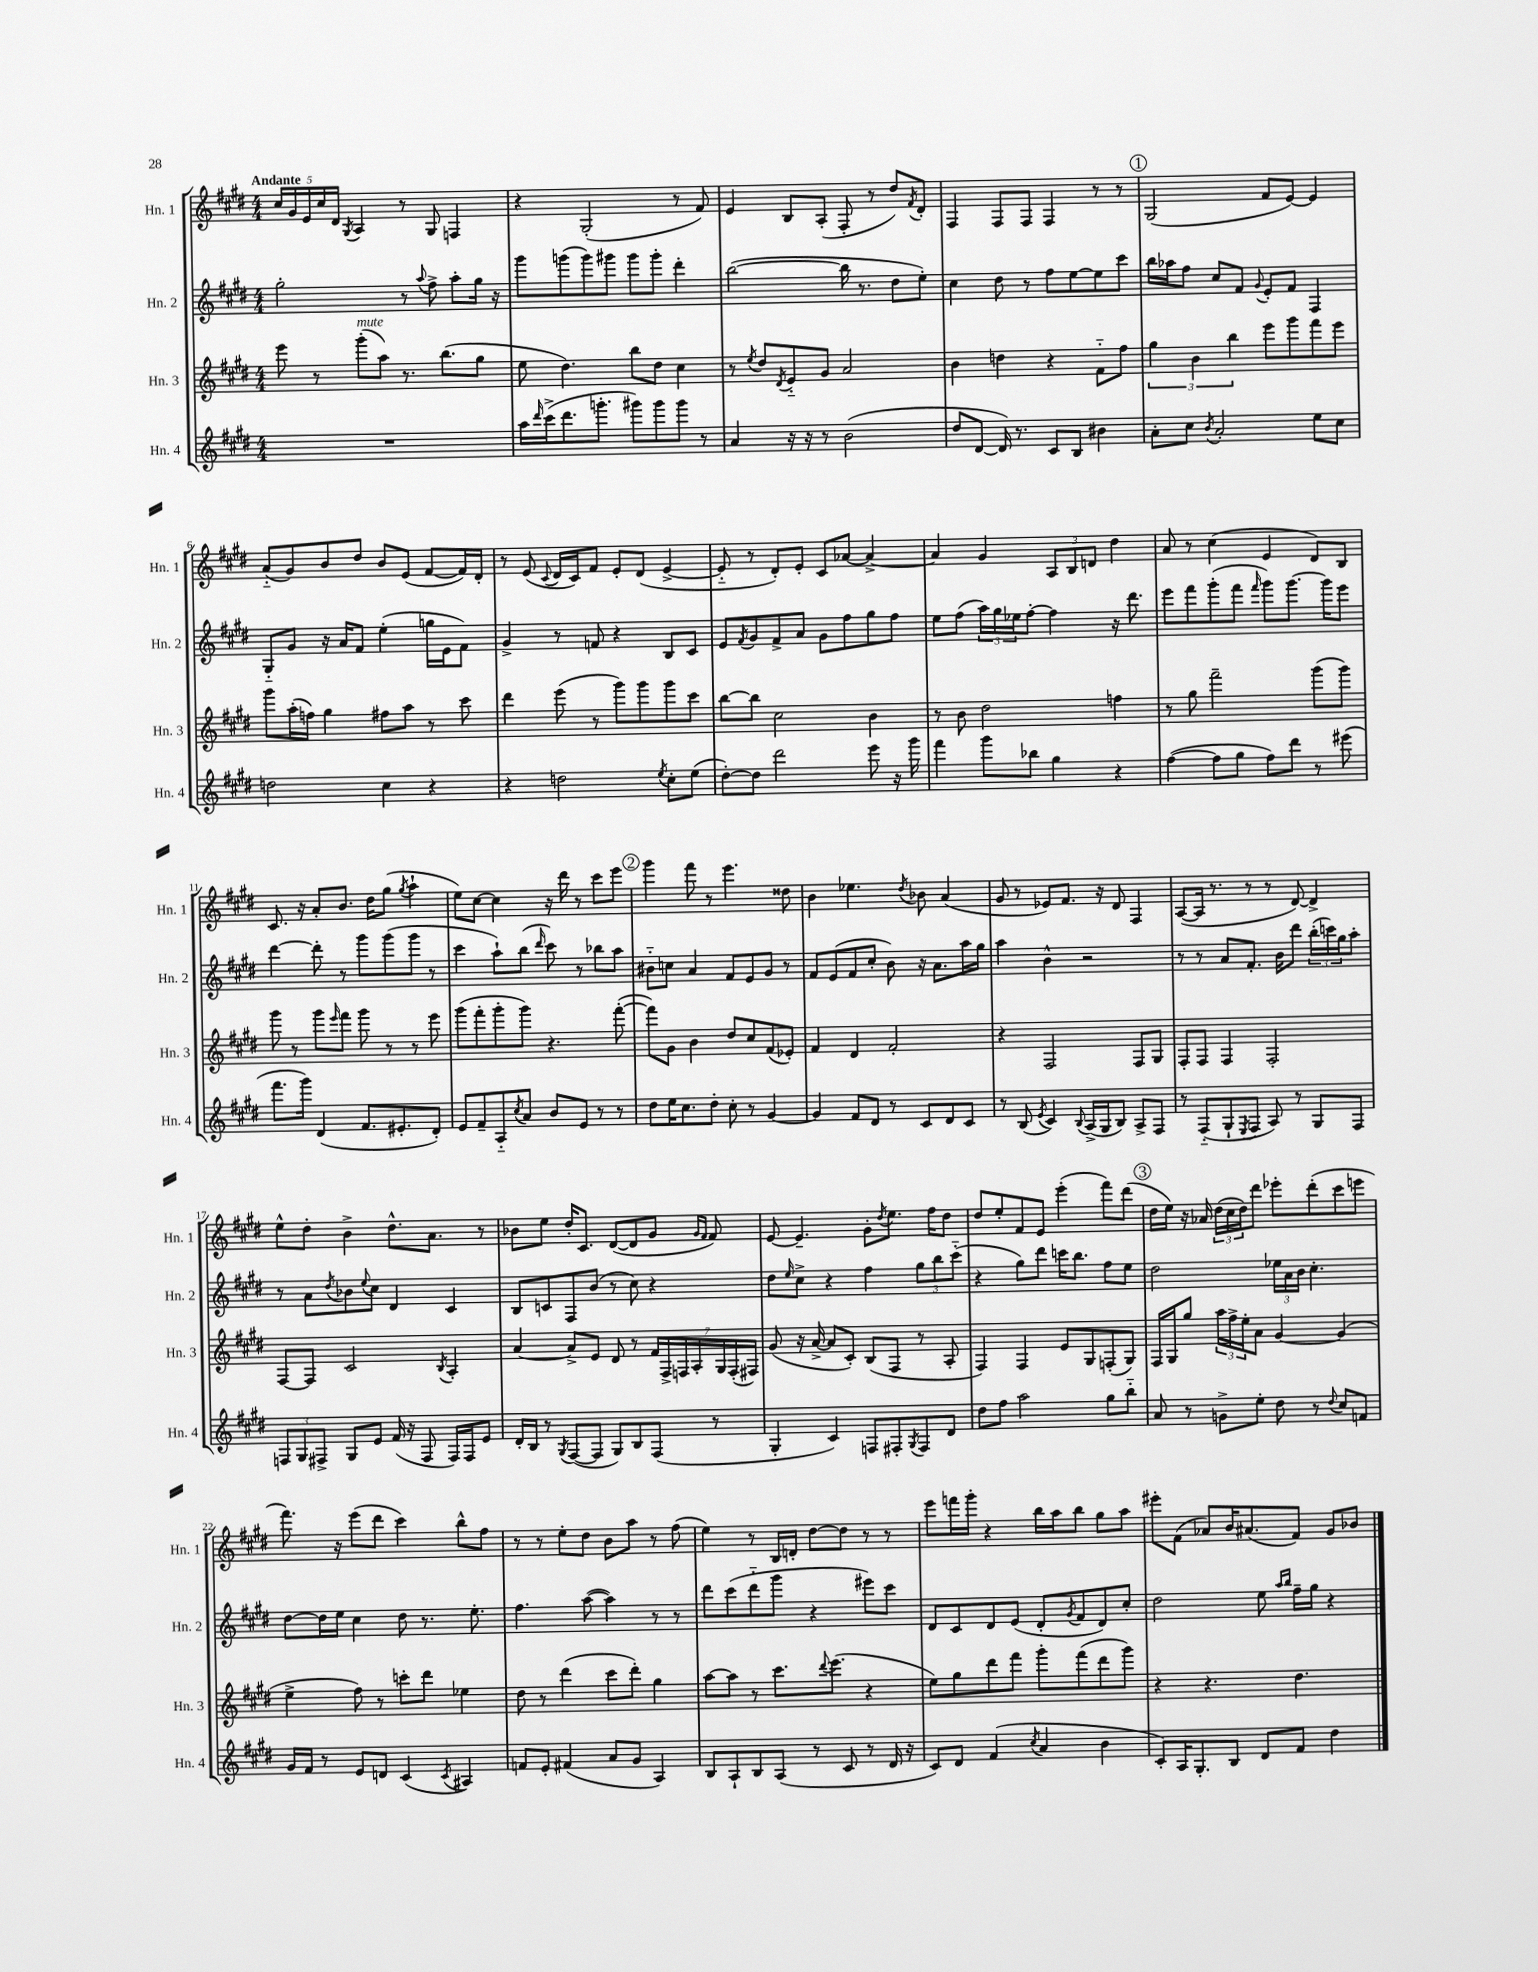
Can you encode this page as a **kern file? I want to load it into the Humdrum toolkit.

**kern	**kern	**kern	**kern
*staff4	*staff3	*staff2	*staff1
*clefG2	*clefG2	*clefG2	*clefG2
*k[f#c#g#d#]	*k[f#c#g#d#]	*k[f#c#g#d#]	*k[f#c#g#d#]
*M4/4	*M4/4	*M4/4	*M4/4
1r	8eee\	2gg#'\	20cc#/LL
.	.	.	20g#/
.	.	.	20e/
.	8r	.	.
.	.	.	20cc#/
.	.	.	20d#/JJ
.	.	.	8qG#/
.	(8ggg#'\L	.	4A/
.	8aa\J)	.	.
.	8.r	8r	8r
.	.	8qqaa/	.
.	.	8ff#^\	8G#/
.	(8.bb\L	.	.
.	.	8aa'\L	4F/
.	8gg#\J	16gg#\Jk	.
.	.	16r	.
=	=	=	=
16aa\LL	8ee\	8ggg#\L	4r
16qqddd#/	.	.	.
(16ccc#^\J	.	.	.
8.ddd#\	4.dd#\)	(8ggg\	.
.	.	8ggg\)	(2G#'/
8.ggg'\J	.	.	.
.	.	8ggg#\J	.
8ggg#\L)	8bb\L	8ggg#\L	.
8ggg#\	8dd#\J	8ggg#'\J	.
8ggg#\J	4cc#\	4ddd#'\	8r
8r	.	.	8f#/)
=	=	=	=
4a/	8r	([2bb\	4e/
.	8qee/	.	.
.	8dd#/L	.	.
.	8qd#/	.	.
16r	8e'~/	.	8B/L
16r	.	.	.
8r	8g#/J	.	(8A'/J
(2b\	2a/	16bb\]	8F#'/
.	.	8.r	.
.	.	.	8r
.	.	8dd#\L	8dd#/L)
.	.	.	8qf#/
.	.	8ee'\J)	8d#'/J
=	=	=	=
8dd#/L	4b\	4cc#\	4F#/
[8d#/J	.	.	.
16d#/])	4dd\	8dd#\	8F#/L
8.r	.	.	.
.	.	8r	8F#/J
8c#/L	4r	8ff#\L	4F#/
8B/J	.	[8ee\	.
4b#\	8f#'~\L	8ee\]	8r
.	8ff#\J	8ccc#\J	8r
=	=	=	=
8a'\L	6gg#\	16bb\LL	(2G#/
.	.	16aa-\J	.
8cc#\J	.	8ff#\J	.
.	6b\	.	.
8qb/	.	.	.
2a'/	.	8cc#/L	.
.	6bb\	.	.
.	.	8f#/J	.
.	.	8qqg#/	.
.	8eee\L	8e'/L	8f#/L
.	8ggg#\	8f#/J	[8e/J)
8ee\L	8fff#\	4F#/	4e/]
8cc#\J	8eee\J	.	.
=	=	=	=
2dd\	8ggg#\L	8G#'~/L	(8a'~/L
.	(16aa'\L	8g#/J	8g#/)
.	16ff\JJ)	.	.
.	4gg#\	16r	8b/
.	.	16a/LK	.
.	.	8f#/J	8dd#/J
4cc#\	8ff#\L	(4ee'\	8b/L
.	8aa\J	.	(8e/J
4r	8r	16gg\LL	[8f#/L
.	.	16e\J	.
.	8ccc#\	8f#\J)	16f#/]L)
.	.	.	16d#'/JJ
=	=	=	=
4r	4ddd#\	4g#^/	8r
.	.	.	(8e/
.	.	.	8qqc#/
2dd\	(8eee\	8r	16d#/LL
.	.	.	16c#/J)
.	8r	8f/	8f#/J
.	8ggg#\L)	4r	8e'/L
.	8ggg#\	.	(8d#/J
8qee/	.	.	.
8cc#'\L	8ggg#\	8B/L	[4e^/
(8ee\J	8ccc#\J	8c#/J	.
=	=	=	=
[8dd#'\L)	[8bb\L	8e/L	8e'~/]
.	.	8qf#/	.
8dd#\]J	8bb\]J	8g#/	8r
2ddd#\	2cc#\	8f#^/	8d#'/L)
.	.	8a/J	8e'/J
.	.	8g#\L	8c#/L
.	.	8ff#\	[8a-/J
8eee\	4b\	8gg#\	4a-^/_
16r	.	8ff#\J	.
16ggg#\	.	.	.
=	=	=	=
4fff#\	8r	8ee\L	4a-/]
.	8b\	(8ff#\J	.
8ggg#\L	2dd#\	24aa\LL)	4g#/
.	.	24gg#\	.
.	.	24ee-\J	.
8bb-\J	.	[8ff#'\J	.
4gg#\	.	4ff#\]	12A/L
.	.	.	12B/
.	.	.	12d/J
4r	4ff\	16r	4dd#\
.	.	8.ddd#\	.
=	=	=	=
([4ff#\	8r	8eee\L	8a/
.	8gg#\	8fff#\	8r
8ff#\]L	2fff#~\	(8ggg#'\	(4cc#\
8gg#\J	.	8fff#\J	.
.	.	16qqfff#/	.
8ff#\L)	.	8ggg#\L)	4e/
8ddd#\J	.	[8.ggg#\J	.
8r	(8ggg#\L	.	8d#/L)
.	.	16ggg#\]LK	.
(8eee#\	8ggg#\J)	8eee\J	8B/J
=	=	=	=
8.fff#\L	8ggg#\	[4ddd#\	8.c#/
.	8r	.	.
16ggg#\Jk)	.	.	16r
(4d#/	8ggg#\L	8ddd#'\]	8a'/L
.	16qqeee/	.	.
.	8fff#\J	8r	8.b/J
8.f#/L	8ggg#\	8ggg#\L	.
.	.	.	16dd#\LK
.	8r	(8ggg#\	(8gg#\J
8.e#'/	.	.	.
.	.	.	8qgg#/
.	8r	8ggg#\J	4aa`\
8d#'/J)	8eee\	8r	.
=	=	=	=
8e/L	(8ggg#\L	4ccc#\	8ee\L)
8f#~/	8fff#'\	.	[8cc#\J
8A'~/	8ggg#'\	8aa`\L)	4cc#\]
8qcc#/	.	.	.
8a/J	8ggg#\J)	(8bb\J	.
.	.	16qqddd#/	.
8b/L	4.r	8ccc#\)	16r
.	.	.	16ddd#\
8e/J	.	8r	8r
8r	.	8bb-\L	8ccc#\L
8r	([8fff#'\	8aa\J	8eee\J
=	=	=	=
8dd#\L	8fff#\]L)	8b#'~\L	4ggg#\
16ee\K	8g#\J	8cc\J	.
8.cc#\	.	.	.
.	4b\	4a/	8fff#\
8dd#'\J	.	.	8r
8cc#'\	8dd#/L	8f#/L	4.eee\
8r	8cc#/	8e/	.
[4g#/	(8f#/	8g#/J	.
.	8e-'/J)	8r	8dd##\
=	=	=	=
4g#/]	4f#/	8f#/L	4b\
.	.	(8e/	.
8f#/L	4d#/	8f#/	4.ee-\
8d#/J	.	8cc#'/J	.
8r	2f#'/	8b\)	.
.	.	.	8qdd#/
8c#/L	.	16r	8b-\
.	.	8.a\L	.
8d#/	.	.	(4a/
8c#/J	.	16aa\L	.
.	.	16gg#\JJ	.
=	=	=	=
8r	4r	4aa\	8g#/
(8B/	.	.	8r
8qe/	.	.	.
4c#/)	2F#/	4b^^\	8e-/L)
.	.	.	8.f#/J
8qqB/	.	.	.
(16A^/LL	.	2r	.
16G#/J	.	.	16r
8B/J)	.	.	8d#/
8A^/L	8F#/L	.	4F#/
8F#/J	8G#/J	.	.
=	=	=	=
8r	8F#'/L	8r	([8A/L
(8F#'~/L	8F#/J	8r	16A/]Jk
.	.	.	8.r
8G#`/	4F#/	8a/L	.
8qE/	.	.	.
8F#/J	.	8.f#'/J	8r
8A/)	2F#'/	.	8r
.	.	16b\LK	.
8r	.	8ddd#\J	[8d#/)
8G#/L	.	(24bb'\LL	4d#^/]
.	.	24ccc\)	.
.	.	24gg#\J	.
8F#/J	.	8aa'\J	.
=	=	=	=
12F/L	[8F#/L	8r	8ee^^\L
12G#/	.	.	.
.	8F#/]J	8a\L	8dd#'\J
12F#^/J	.	.	.
.	.	8qdd#/	.
8G#/L	2c#/	8b-\	4b^\
.	.	8qqee/	.
8e/J	.	8cc#\J	.
(16f#/	.	4d#/	8.dd#^^\L
16r	.	.	.
8F#/	.	.	.
.	.	.	8.a\J
.	8qB/	.	.
16F#/LL)	4A'/	4c#/	.
16F#/J	.	.	.
8e/J	.	.	8r
=	=	=	=
16d#'/LL	[4a/	8B/L	8b-\L
16B/JJ	.	.	.
8r	.	8c/	8ee\J
8qG#/	.	.	.
([8F#/L	8a^/]L	8F#/	16dd#'/LK
.	.	.	8.c#/J
8F#/]J	8e/J	(8b/J	.
8G#/L)	8d#/	8r	([8d#/L
8B/	8r	8cc#\)	8d#/]
(8F#/J	28f#/LL	4r	8g#/J
.	28F#^/	.	.
.	28F/	.	.
.	28A'/	.	.
.	.	.	16qqg#/LL
.	.	.	16qqf#/JJ
8r	.	.	8f#/)
.	28G#/	.	.
.	(28F'/	.	.
.	28F#/JJ)	.	.
=	=	=	=
4G#'/	(8g#/	8dd#\L	[8e/
.	.	16qqee/	.
.	16r	8cc#^\J	4.e~/]
.	[16a^/	.	.
4c#/)	8a/]L	4r	.
.	8c#'/J)	.	.
8F/L	(8B/L	4ff#\	8g#'\L
.	.	.	8qdd#/
8F#'/	8F#/J	.	8.ee\J
8qG#/	.	.	.
8F#/	8r	12gg#\L	.
.	.	.	16ff#\LK
.	.	12bb\	.
8d#/J	8A'/	.	8dd#\J
.	.	(12ccc#'~\J	.
=	=	=	=
8dd#\L	4F#/)	4r	8dd#/L
8ff#\J	.	.	8ee'/
2aa\	4F#/	8gg#\L)	8f#/
.	.	8ddd#\J	8e/J
.	8e/L	16ccc\LK	(4eee'\
.	.	8.bb\J	.
.	8G#/	.	.
8gg#\L	(8F'/	8ff#\L	8fff#\L)
8bb'~\J	8G#/J)	8ee\J	(8ddd#\J
=	=	=	=
8a/	16F#/LL	2dd#\	16dd#\LL
.	16G#/J	.	16ee\JJ)
8r	8gg#/J	.	16r
.	.	.	16a-/
8g^\L	24aa\LL	.	(24dd#\LL
.	24ff#^\	.	24cc#\
.	24ee'\J	.	24dd#\J)
8ee'\J	8a\J	.	8ddd#\J
8dd#\	[4g#/	24ee-\LL	8eee-'\L
.	.	24a\	.
.	.	24b\JJ	.
8r	.	4.cc#'\	(8ddd#'\
8qqdd#/	.	.	.
8cc#/L	(4g#/]	.	8ccc#\
8f/J	.	.	8eee\J
=	=	=	=
16g#/LL	4ee^\	[8dd#\L	8.fff#\)
16f#/JJ	.	.	.
8r	.	16dd#\]L	.
.	.	16ee\JJ	16r
8e/L	8ff#\)	4cc#\	(8eee\L
8d/J	8r	.	8ddd#\J
(4c#/	8ccc'\L	8dd#\	4ccc#\)
.	8ddd#\J	8.r	.
8qc#/	.	.	.
4A#/)	4ee-\	.	8bb^^\L
.	.	8.ee'\	.
.	.	.	8ff#\J
=	=	=	=
8f/L	8dd#\	4.ff#\	8r
8e'/J	8r	.	8r
(4f#/	(4ddd#\	.	8ee'\L
.	.	([8aa\	8dd#\J
8a/L	8ccc#\L	4aa\])	8b\L
8g#/J	8ddd#'\J)	.	8aa\J
4A/)	4gg#\	8r	8r
.	.	8r	(8ff#\
=	=	=	=
8B/L	[8aa\L	8ddd#\L	4ee\)
8A`/	8aa\]J	(8ccc#\	.
8B/	8r	8ddd#'~\	8r
(8A/J	8.ccc#\L	8ggg#\J	16B/LL
.	.	.	16d'/JJ
8r	.	4r	[8dd#\L
.	8qqddd#/	.	.
.	(8.eee\J	.	.
8c#/	.	.	8dd#\]J
8r	4r	8eee#\L)	8r
16d#/	.	8ccc#\J	8r
16r	.	.	.
=	=	=	=
8c#/L)	8ee\L)	8d#/L	8eee\L
8d#/J	8gg#\	8c#/	16fff\L
.	.	.	16ggg#'\JJ
(4f#/	8ddd#\	8d#/	4r
.	8fff#\J	(8e/J	.
8qcc#/	.	.	.
4a/	8ggg#'\L	8d#'/L	16bb\LL
.	.	.	16aa\J
.	.	8qg#/	.
.	(8fff#\	8f#/	8bb\J
4b\	8ddd#\	8d#/)	8gg#\L
.	8ggg#\J)	8cc#'/J	8aa\J
=	=	=	=
8c#'/L)	4r	2dd#\	8eee#'\L
16A/K	.	.	(8f#\J
8.G#'/	.	.	.
.	4.r	.	8a-/L)
8B/J	.	.	16b/K
.	.	.	(8.a#/
8d#/L	.	8ee\	.
.	.	16qqaa/LL	.
.	.	16qqbb/JJ	.
8f#/J	4.dd#\	16ff#~\LL	8f#/J)
.	.	16gg#\JJ	.
4dd#\	.	4r	8g#/L
.	.	.	8b-/J
==	==	==	==
*-	*-	*-	*-
